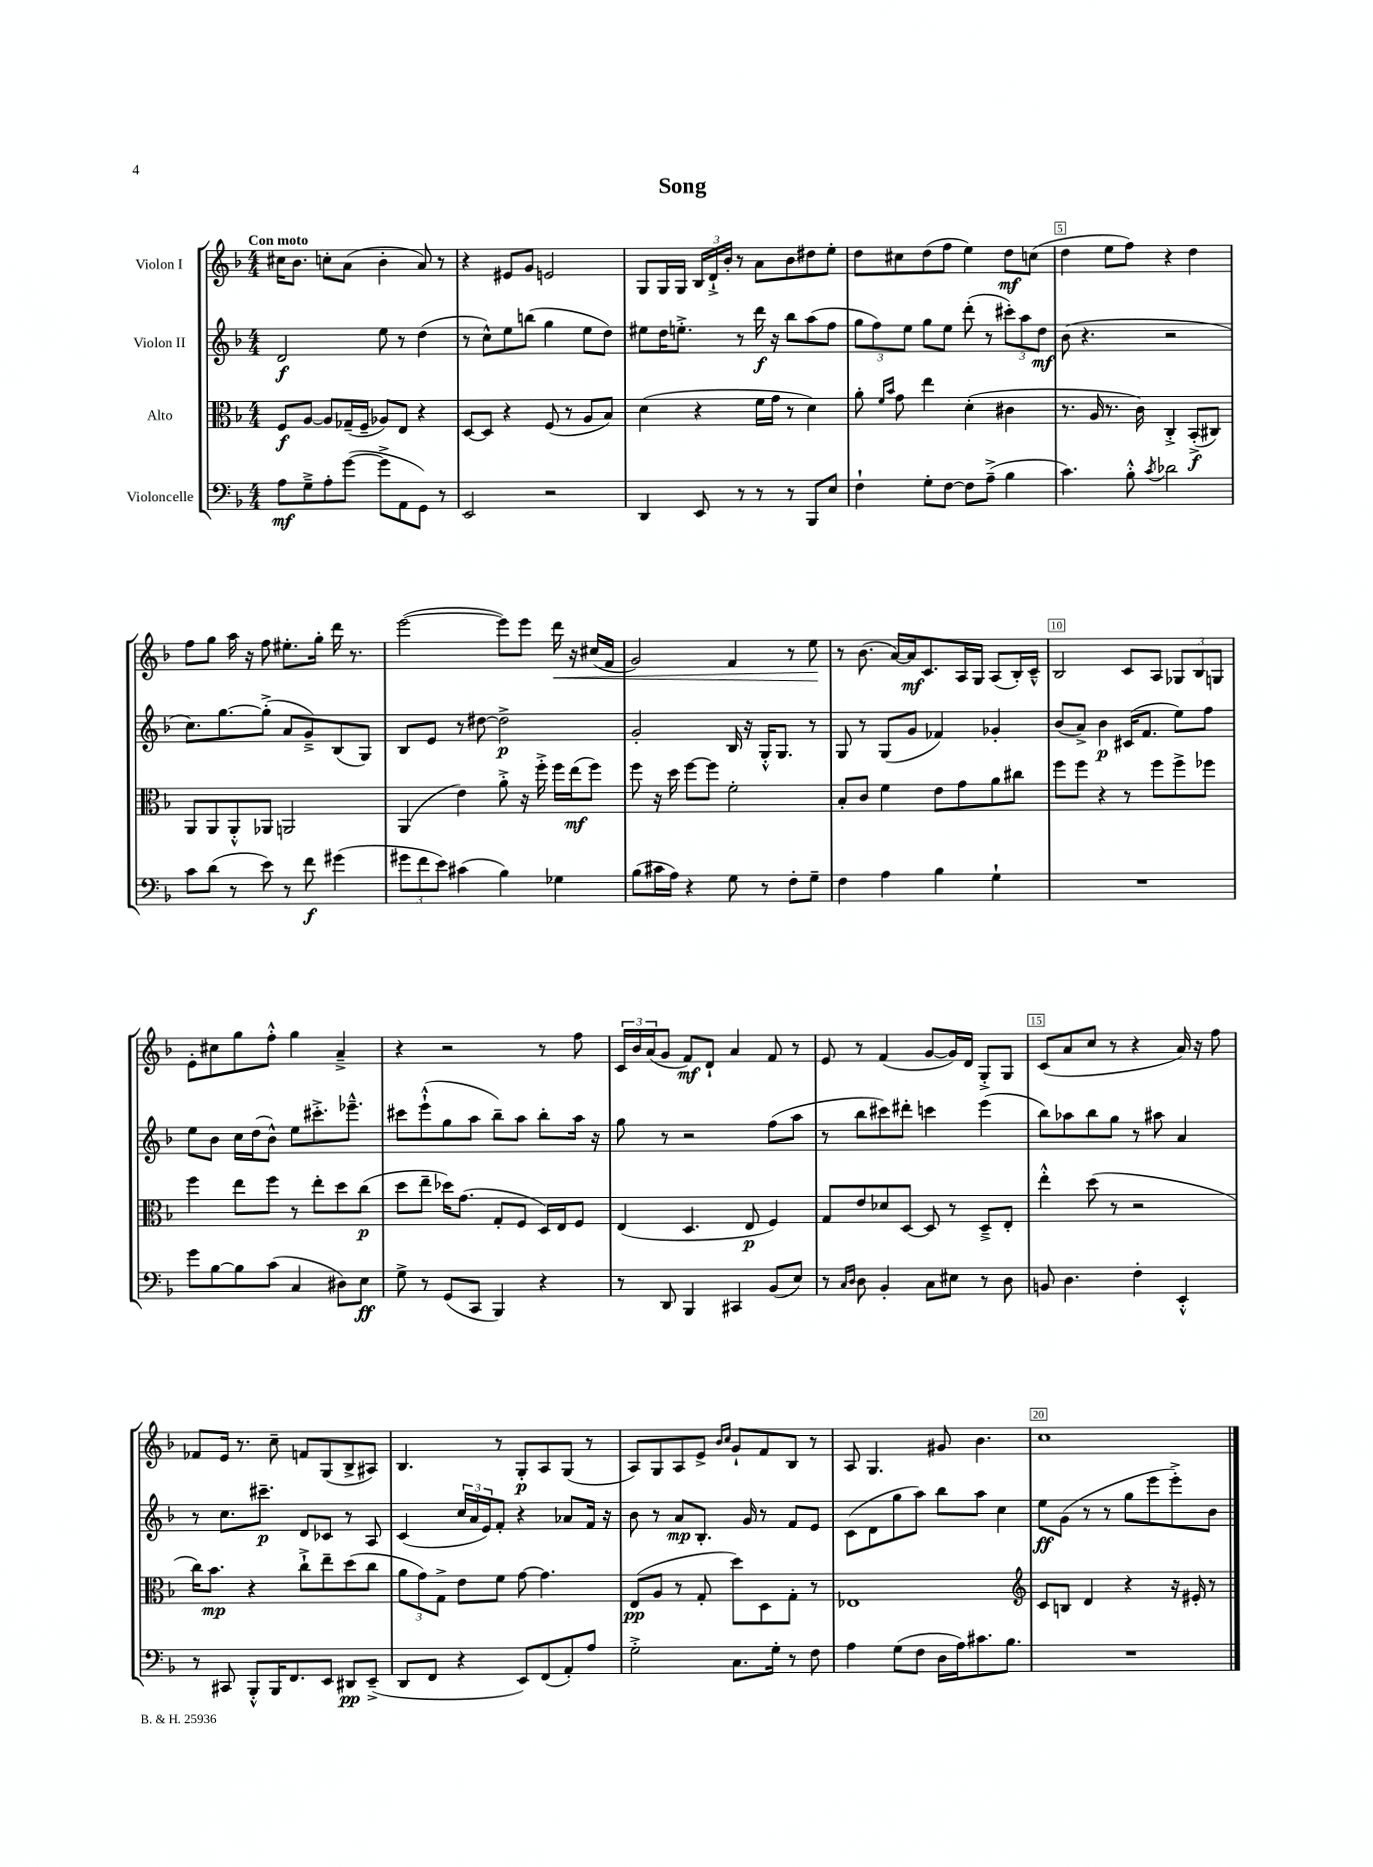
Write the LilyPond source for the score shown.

\header { title = "Song" }
<<
\new StaffGroup <<
\new Staff = "s0" \with { instrumentName = "Violon I" } {
    \clef treble \key f \major \numericTimeSignature \time 4/4 \tempo "Con moto"
    cis''16 bes'8. c''8-. a'8( bes'4-. a'8) r8 |
    r4 eis'8 g'8 e'2 |
    g8 g16 g16 \tuplet 3/2 { bes16 d'16-!-> bes'16-. } r8 a'8 bes'8 dis''8 e''8-. |
    d''8 cis''8 d''8( f''8 e''4) d''8\mf c''8( |
    d''4 e''8 f''8) r4 d''4 |
    f''8 g''8 a''16 r16 f''8 eis''8.-. g''16-. d'''16 r8. |
    e'''2~( e'''8) e'''8 d'''16\< r16 cis''16( f'16 |
    g'2) f'4 r8 e''8\! |
    r8 bes'8.( a'16~) a'16\mf c'8. a16 g16 a8( bes16-.) c'16---^ |
    bes2 c'8 a8 \tuplet 3/2 { ges8 bes8 g8 } |
    e'8-. cis''8 g''8 f''8-.-^ g''4 a'4---> |
    r4 r2 r8 f''8 |
    \tuplet 3/2 { c'16 bes'16 a'16( } g'8 f'8\mf) d'8-! a'4 f'8 r8 |
    e'8 r8 f'4( g'8~ g'16) d'16 g8-.-> g8 |
    c'8( a'8 c''8 r8 r4 a'16) r16 f''8 |
    fes'8 e'16 r8. c''8-- f'8 g8( bes8-> ais8) |
    bes4. r8 g8-.\p a8 g8( r8 |
    a8) g8 a8 e'8-> \grace { bes'16 c''16 } g'8-! f'8 bes8 r8 |
    a8 g4. gis'8 bes'4. |
    c''1 \bar "|." |
}
\new Staff = "s1" \with { instrumentName = "Violon II" } {
    \clef treble \key f \major \numericTimeSignature \time 4/4
    d'2\f e''8 r8 d''4( |
    r8 c''8-^) e''8 b''8( g''4 e''8 d''8) |
    eis''8 d''16 e''8.-.-> r8 d'''16\f r16 bes''8 a''8( f''8 |
    \tuplet 3/2 { g''8 f''8) e''8 } g''8 e''8 d'''8-.( r8 \tuplet 3/2 { cis'''8-.) a''8 d''8\mf } |
    bes'8( r4. r2 |
    c''8.) g''8.~ g''8-.->( a'8 g'8--->) bes8( g8) |
    bes8 e'8 r8 dis''8~ dis''2->\p |
    g'2-. bes16 r16 g16-.-^ g8. r8 |
    g8 r8 g8( g'8 fes'4) ges'4-. |
    bes'8( a'8->) bes'4\p cis'16( f'8. e''8) f''8 |
    e''8 bes'8 c''16 d''16( bes'8-^) e''8 cis'''8.-.-> ees'''8.---^ |
    cis'''8 e'''8-!-^( g''8 a''8 bes''8--) a''8 bes''8-. a''16 r16 |
    g''8 r8 r2 f''8( a''8 |
    r8 bes''8 cis'''8) dis'''8-. c'''4 e'''4( |
    bes''8) aes''8 bes''8 g''8 r8 ais''8 a'4 |
    r8 c''8. cis'''8.--\p d'8 ces'8 r8 a8 |
    c'4( \tuplet 3/2 { c''16 a'16 e'16) } f'8-. r4 aes'8 f'16 r16 |
    bes'8 r8 a'8\mp bes8.-. g'16 r8 f'8 e'8 |
    c'8( d'8 g''8 a''8) bes''8 a''8 c''4 |
    e''8\ff g'8( r8 r8 g''8 e'''8 e'''8-.->) bes'8 \bar "|." |
}
\new Staff = "s2" \with { instrumentName = "Alto" } {
    \clef alto \key f \major \numericTimeSignature \time 4/4
    f8\f a8~ a8 ges16--( f16-- aes8) e8 r4 |
    d8~ d8 r4 f8( r8 a8 bes8) |
    d'4( r4 f'16 g'16 r8 d'4) |
    a'8-. \grace { f'16 bes'16 } g'8 e''4 d'4-.( cis'4 |
    r8. a16 r8. c'16) c4-.-> bes,8-.->\f( cis8) |
    a,8 a,8 a,8-.-^ aes,8 a,2 |
    a,4( e'4) a'8-.-> r16 f''16-.-> f''16 e''16\mf( f''8) |
    f''8 r16 d''16 f''8~ f''8 f'2-. |
    bes8-. c'8 f'4 e'8 g'8 a'8 cis''8 |
    f''8 f''8 r4 r8 f''8 f''8-> fes''8 |
    f''4 e''8 f''8 r8 e''8-. d''8 c''8\p( |
    d''8 e''8-- des''16) g'8.( g8-. f8 d16) e16 f8 |
    e4( d4. e8\p f4) |
    g8 e'8 des'8 d8~ d8 r8 d8---> e8-. |
    e''4-.-^ d''8( r8 r2 |
    c''16) bes'8.\mp r4 c''8-!-> e''8-- d''8( c''8 |
    \tuplet 3/2 { a'8 g'8) g8-> } e'8 f'8 g'8~ g'4. |
    e8\pp( a8 r8 g8-. d''8) d8 g8-. r8 |
    ees1 |
    \clef treble c'8 b8 d'4 r4 r16 eis'16-. r8 \bar "|." |
}
\new Staff = "s3" \with { instrumentName = "Violoncelle" } {
    \clef bass \key f \major \numericTimeSignature \time 4/4
    a8\mf g8---> a8-. g'8~( g'8-> a,8 g,8) r8 |
    e,2 r2 |
    d,4 e,8 r8 r8 r8 bes,,8 e8 |
    f4-! g8-. f8~ f8 a8--->( bes4 |
    c'4.) bes8-.-^ \acciaccatura { c'8 } des'2 |
    c'8 d'8( r8 e'8) r8 f'8\f gis'4( |
    \tuplet 3/2 { gis'8 f'8 e'8) } cis'4( bes4) ges4 |
    bes8( cis'16 a16) r4 g8 r8 f8-. g8-- |
    f4 a4 bes4 g4-! |
    R1 |
    g'8 bes8~ bes8 c'8( c4 dis8) e8\ff |
    g8-> r8 g,8( c,8 bes,,4) r4 |
    r8 d,8 bes,,4 cis,4 bes,8( e8) |
    r8 \grace { c16 d16 } d8 bes,4-. c8 eis8 r8 d8 |
    b,8 d4. f4-. e,4-.-^ |
    r8 cis,8 bes,,8-.-^ bes,,16 f,8. e,8 dis,8\pp e,8--->( |
    d,8 f,8 r4 e,8) f,8( a,8-.) a8 |
    g2-.-> c8. g16-. r8 f8 |
    a4 g8( f8 d16 a16) cis'8. bes8. |
    R1 \bar "|." |
}
>>
>>
\layout { \context { \Score \override BarNumber.break-visibility = ##(#f #t #t) barNumberVisibility = #(every-nth-bar-number-visible 5) \override BarNumber.stencil = #(make-stencil-boxer 0.1 0.3 ly:text-interface::print) } }
